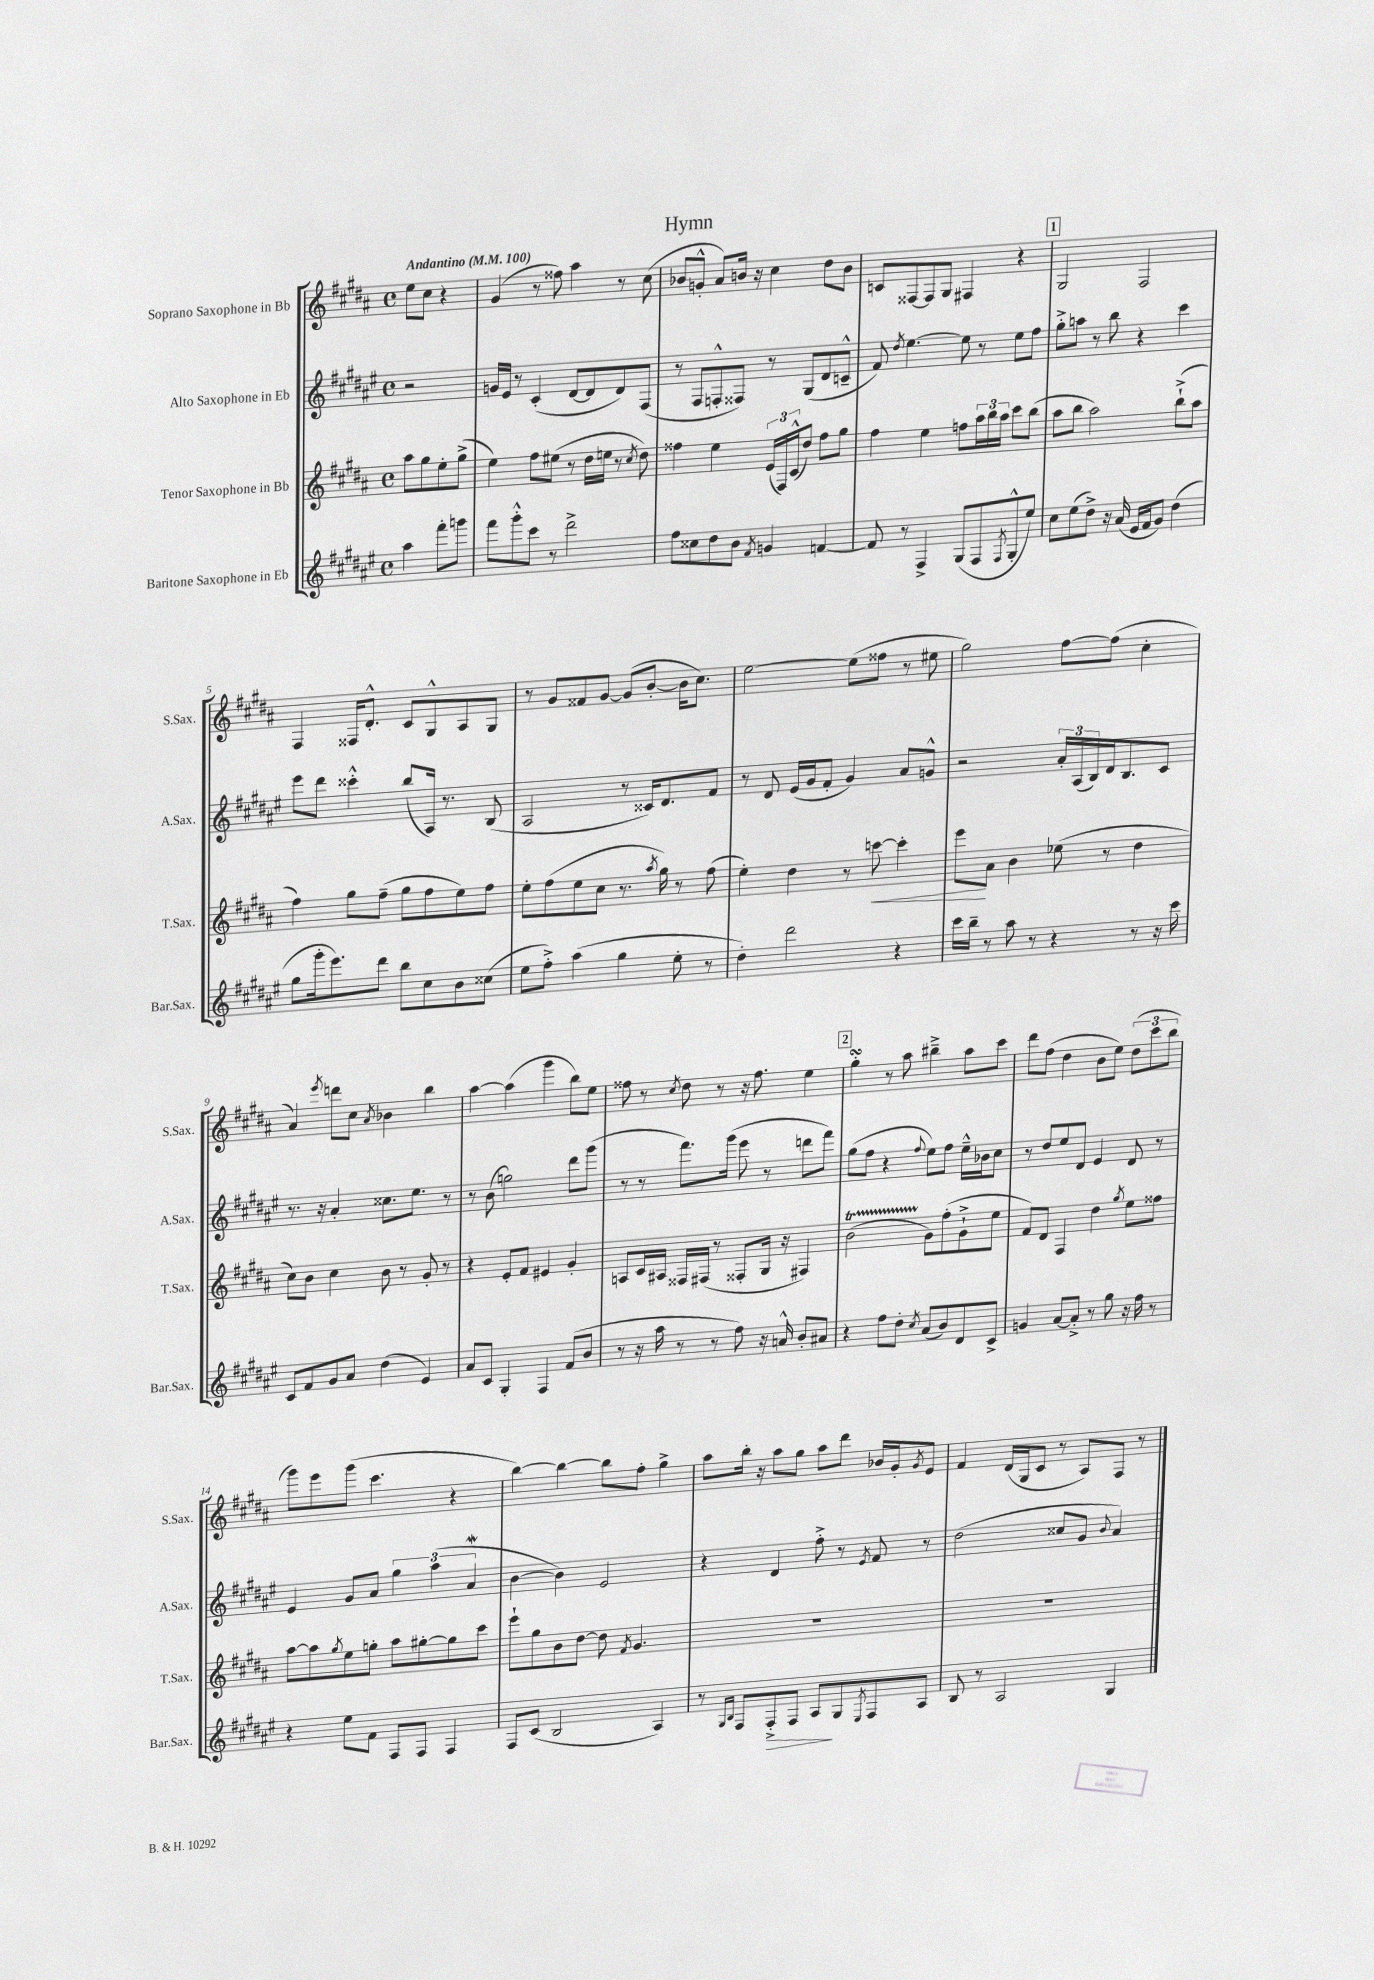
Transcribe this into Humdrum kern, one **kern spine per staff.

**kern	**kern	**kern	**kern
*staff4	*staff3	*staff2	*staff1
*clefG2	*clefG2	*clefG2	*clefG2
*k[f#c#g#d#a#e#]	*k[f#c#g#d#a#]	*k[f#c#g#d#a#e#]	*k[f#c#g#d#a#]
*M4/4	*M4/4	*M4/4	*M4/4
*met(c)	*met(c)	*met(c)	*met(c)
*MM100	*MM100	*MM100	*MM100
4aa#	8aa#	2r	8ee
.	8gg#	.	8cc#
8fff#'	8ee'	.	4r
8ggg	(8gg#^	.	.
=	=	=	=
8fff#	4ee)	16g	(4g#
.	.	16e#	.
8ggg#'^^	.	8r	.
8ccc#	8ff#	(4c#'	8r
8r	(8ee#	.	8ff##)
2ddd#^	8r	[8d#	4aa#
.	16dd#	8d#]	.
.	16ee	.	.
.	8r	8d#)	8r
.	8qcc#	.	.
.	8dd#)	(8F#	(8cc#
=	=	=	=
8ff#	4ff##	8r	8b-
8cc##	.	8F#	8g'^^
8dd#	4ee	8F'^^	8a#)
8b	.	8F##)	16b
.	.	.	16r
8qf#	.	.	.
4g	(24e	8r	4cc#
.	24F#)	.	.
.	(24c#^^	.	.
.	8dd#)	(8G#	.
[4f	8ff##	8d#	8dd#
.	8gg#	8c~^^	8b
=	=	=	=
8f]	4ff#	8f#)	8c
.	.	8qdd#	.
8r	.	[4.ee#	[8F##
4F#^	4ee	.	8F##]
.	.	.	8G#
(8G#	8ff	8ee#]	4F#
8F#	24aa#	8r	.
.	24bb	.	.
.	24aa#	.	.
8qF#	.	.	.
8G#'^^	8ccc#	8ee#	4r
8ee#)	(8bb	8ff#	.
=	=	=	=
8cc#	8aa#	8gg#'^	2G#
(8ee#	8bb	8aa	.
8dd#^)	2aa#)	8r	.
16r	.	8bb	.
(16a#	.	.	.
16e#	.	4r	2F#
16f#	.	.	.
8g#)	.	.	.
(4dd#	(8bb`^	4ccc#	.
.	8aa#	.	.
=	=	=	=
8gg#	4ff#)	8eee#	4F#
16ggg#'	.	8ddd#	.
8.eee#)	.	.	.
.	8gg#	4ccc##'^^	16F##
.	.	.	8.d#'^^
8ddd#	(8ff#~	.	.
8bb	8gg#	(8bb	8c#
8cc#	8ff#	16A#)	8G#^^
.	.	8.r	.
8b	8ee)	.	8A#
(8cc##	8ff#	(8B	8G#
=	=	=	=
8ee#	8ee'	2A#	8r
8ff#'^)	(8ff#	.	8g#
(4aa#	8ee	.	8f##
.	8cc#	.	[8g#
4gg#	8.r	8r	(8g#]
.	.	16c##)	[8b'
.	8qaa#	.	.
.	16gg#)	8.d#	.
8ee#'	8r	.	16b]
.	.	.	8.cc#)
8r	(8ff#	8f#	.
=	=	=	=
4dd#')	4ee')	8r	[2ee
.	.	8d#	.
2ddd#	4dd#	(16e#	.
.	.	16g#	.
.	.	8f#'	.
.	8r	4g#)	(8ee]
.	[8ccc	.	8ff##
4r	4ccc']	8a#	8r
.	.	8g^^	8ee#
=	=	=	=
16ccc#	8eee	2r	2gg#)
16bb~	.	.	.
8r	8a#	.	.
8aa#	4b	.	.
8r	.	.	.
4r	(8ee-	24a#'	[8ff#
.	.	(24A#	.
.	.	24B)	.
.	8r	16d#	(8ff#]
.	.	8.B	.
8r	4dd#	.	4cc#'
16r	.	8c#	.
16ccc#	.	.	.
=	=	=	=
8c#	8cc#)	8.r	4a#)
8f#	8b	.	.
.	.	16r	.
.	.	.	8qeee
8g#	4cc#	4a#'	8ddd
8a#	.	.	8cc#
.	.	.	8qa#
(4dd#	8b	8.cc##	4b-
.	8r	.	.
.	.	8.ee#	.
4e#)	8g#'	.	4bb
.	8r	8r	.
=	=	=	=
8a#	4r	8r	[4aa#
8c#	.	(8b	.
4G#'	8e'	2gg)	(4aa#]
.	8f#	.	.
4F#	4e#	.	4ggg#
(8f#	4g#'	8ddd#	8bb)
8b	.	(8ggg#	8ee
=	=	=	=
8r	8A	8r	8ff##
16r	16c#	8r	8r
16aa#	16A#	.	.
.	.	.	8qcc#
8r	16F##	8.fff#)	8dd#
.	(16F#	.	.
8r	8r	.	8r
.	.	(16ggg#	.
8ff#)	8F##'	8eee#	16r
.	.	.	8.ff##
16r	16G#	8r	.
16a^^	16r	.	.
8b'	4F#)	8ddd	4ee
8a#	.	8fff#)	.
=	=	=	=
4r	(2b	(8gg#	4gg#'
.	.	8ff#	.
8ff#	.	4r	8r
8dd#'	.	.	8aa#
8qcc#	.	8qqff#	.
(8a#	8g#)	8ee#)	4bb#~^
8b)	(8ff#'	8ff#	.
8d#	8g#`^	16ee#~^^	8aa#
.	.	16b-	.
8c#^	8ee	8cc#	8ccc#
=	=	=	=
4g	8f#)	8r	8ddd#
.	8d#	8dd#	(8ff#
[8a#	4F#	8ee#	4dd#
8a#'^]	.	8d#	.
8r	4dd#	4e#	8b
8gg#	.	.	8ee)
.	8qgg#	.	.
16r	8ee	8d#	(12dd#
16ff#	.	.	.
.	.	.	12ccc#
8r	8ff##	8r	.
.	.	.	12bb
=	=	=	=
4r	[8aa#	4e#	8ggg#)
.	8aa#]	.	8eee
.	8qgg#	.	.
8ee#	8ee	8g#	(8ggg#
8f#	8gg'	8a#	4.ccc#
8F#	8aa#	6gg#	.
8F#	[8gg#'	.	.
.	.	(6aa#	.
4F#	8gg#]	.	4r
.	.	6a#	.
.	8ccc#	.	.
=	=	=	=
8F#	8eee`	[4b	[4bb)
(8c#	8gg#	.	.
2B	8b	4b])	4bb_
.	[8dd#	.	.
.	8dd#]	2e#	8bb]
.	8qf#	.	.
.	4.g#	.	8ff#'
4A#)	.	.	4gg#^
=	=	=	=
8r	1r	4r	8aa#
16qqG#	.	.	.
16qqB	.	.	.
8F#	.	.	16bb'
.	.	.	16r
8F#'^	.	4d#	8aa#
8F#	.	.	8gg#
8A#	.	8ff#'^	8aa#
8G#	.	8r	8ddd#
8qE#	.	8qe#	.
8F#	.	8f#	16b-
.	.	.	16g#'
.	.	.	8qg#
8A#	.	8r	8e
=	=	=	=
8B	1r	(2dd#	4f#
8r	.	.	.
2A#	.	.	(16d#
.	.	.	16G#
.	.	.	8c#
.	.	8cc##	8r
.	.	8g#	8A#)
.	.	8qqb	.
4G#	.	4a#)	8F#
.	.	.	8r
==	==	==	==
*-	*-	*-	*-
